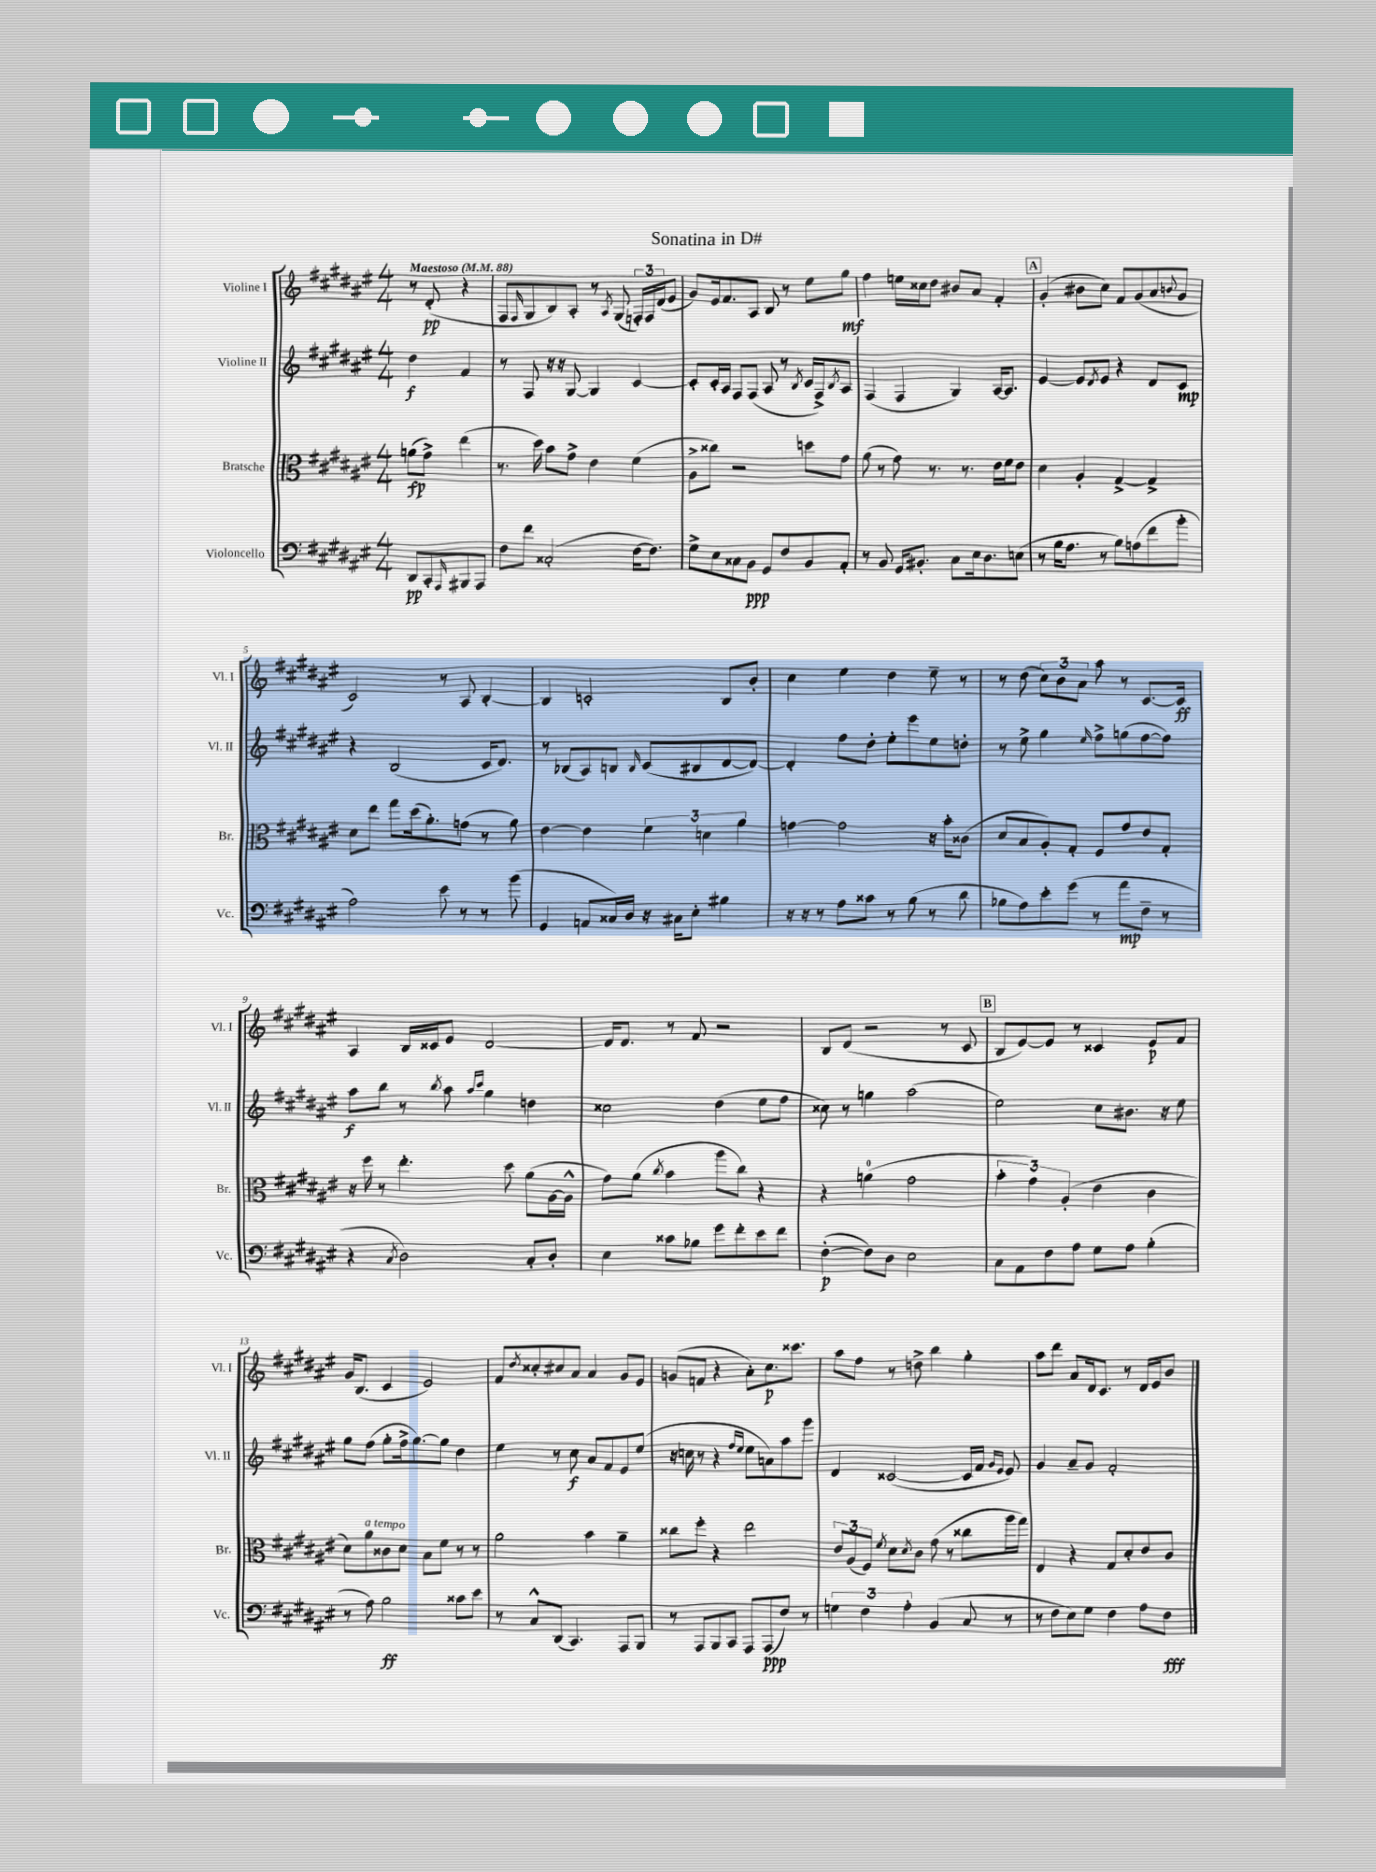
\header { title = "Sonatina in D#" }
<<
\new StaffGroup <<
\new Staff = "s0" \with { instrumentName = "Violine I" shortInstrumentName = "Vl. I" } {
    \clef treble \key fis \major \numericTimeSignature \time 4/4 \partial 2 \tempo "Maestoso" 4 = 88
    r8 dis'8-.\pp( r4 |
    fis8 \grace { fis16 } gis8 b8) ais8-. r8 \acciaccatura { ais8 } gis8( \tuplet 3/2 { f16-.) f16 dis'16( } eis'8 |
    gis'8) eis'16 fis'8. ais8 b8 r8 eis''8 gis''8\mf |
    fis''4 e''16 cisis''16 dis''8 bis'8 ais'8 fis'4-. |
    \mark \markup { \box "A" } gis'4-.( bis'8 cis''8) fis'8 gis'8( ais'8 \appoggiatura { b'8 } gis'8 |
    cis'2) r8 ais8 b4~-. |
    b4 c'2-. b8 b'8-. |
    cis''4 eis''4 dis''4 eis''8-- r8 |
    r8 dis''8( \tuplet 3/2 { cis''8) b'8 ais'8 } ais''8 r8 cis'8.~ cis'16\ff |
    ais4 b16 cisis'16 eis'8 dis'2~ |
    dis'16 dis'8. r8 fis'8 r2 |
    b8 dis'8( r2 r8 cis'8 |
    \mark \markup { \box "B" } b8 eis'8~) eis'8 r8 cisis'4 eis'8\p fis'8 |
    gis'16 b8.( cis'4 eis'2) |
    fis'8 \acciaccatura { dis''8 } cisis''8-. cis''8 ais'8 ais'4 gis'8 eis'8 |
    g'8( f'8 r4 ais'8-.) cis''8.\p cisis'''8. |
    ais''8 fis''8 r8 d''8-> b''4 gis''4-. |
    ais''8 dis'''8 ais'8 dis'16 cis'8. r8 dis'16 eis'16 b'8 \bar "|." |
}
\new Staff = "s1" \with { instrumentName = "Violine II" shortInstrumentName = "Vl. II" } {
    \clef treble \key fis \major \numericTimeSignature \time 4/4 \partial 2
    dis''4\f fis'4 |
    r8 fis8 r16 r16 gis8~ gis4 cis'4~ |
    cis'8-. cis'16-. ais16 fis8 fis8( ais8 r8 \acciaccatura { b8 } cis'16 fis16->) \acciaccatura { b8 } ais8 |
    fis4( fis4 gis4) ais16~ ais8. |
    \mark \markup { \box "A" } eis'4~ eis'8 \acciaccatura { dis'8 } eis'8 r4 dis'8 cis'8\mp |
    r4 b2( cis'16 dis'8.) |
    r8 bes8( ais8) b8 \grace { b16 } cis'8( bis8 dis'8~ dis'8~) |
    dis'4-. fis''8 dis''8-. eis''8-. eis'''8 eis''8 d''8-. |
    r8 eis''8-> gis''4 \grace { eis''16 } fis''8-> g''8( fis''8~ fis''8) |
    ais''8\f b''8 r8 \acciaccatura { b''8 } ais''8 \grace { ais''16 cis'''16 } gis''4 d''4 |
    cisis''2 dis''4( eis''8 fis''8 |
    cisis''8) r8 g''4 ais''2( |
    \mark \markup { \box "B" } eis''2) cis''8 bis'8. r16 eis''8 |
    gis''8 fis''8( gis''8-. fis''16-> gis''8.~) gis''8 dis''4 |
    eis''4 r8 cis''8\f ais'8 fis'8 eis'8 eis''8( |
    r16 c''16 r8 r4 \grace { fis''16 eis''16 } eis''8 a'8) ais''8 gis'''8 |
    dis'4 cisis'2~( cisis'16 fis'16 \grace { gis'16 eis'16 } eis'8) |
    gis'4 ais'8-- gis'8 fis'2-. \bar "|." |
}
\new Staff = "s2" \with { instrumentName = "Bratsche" shortInstrumentName = "Br." } {
    \clef alto \key fis \major \numericTimeSignature \time 4/4 \partial 2
    a'8\fp( gis'8->) eis''4( |
    r8. dis''16) b'8 gis'8-> eis'4 fis'4( |
    ais8-> cisis''8) r2 d''8 gis'8 |
    ais'8( r8 gis'8) r8. r8. eis'16 fis'16 eis'8 |
    \mark \markup { \box "A" } dis'4 ais4-. gis4~-> gis4-> |
    dis'8 eis''8 gis''8 dis''16( ais'8.-.) g'8( r8 ais'8) |
    eis'4~ eis'4 \tuplet 3/2 { fis'4 d'4 ais'4 } |
    g'4~ g'2 r16 b'16-. cisis'8( |
    dis'8 b8 ais8-.) gis8-. fis8 gis'8 eis'8 gis8-. |
    r16 fis''16 r8 eis''4.-. dis''8 ais'8( ais16~ ais16-^ |
    gis'8) ais'8( \acciaccatura { cis''8 } b'4 ais''8 cis''8) r4 |
    r4 a'4-0( gis'2 |
    \mark \markup { \box "B" } \tuplet 3/2 { b'4-. gis'4) ais4-.( } eis'4 cis'4 |
    dis'8) ais'8^\markup { \italic "a tempo" } cisis'8 dis'8 b8 fis'8 r8 r8 |
    ais'2 b'4 ais'4-- |
    cisis''8 fis''8-. r4 eis''2 |
    \tuplet 3/2 { eis'8 ais8( fis8) } \acciaccatura { fis'8 } dis'8 \acciaccatura { dis'8 } cis'8 gis'8( r8 cisis''8 ais''16 gis''16) |
    eis4 r4 gis8 dis'8-. eis'8 cis'8 \bar "|." |
}
\new Staff = "s3" \with { instrumentName = "Violoncello" shortInstrumentName = "Vc." } {
    \clef bass \key fis \major \numericTimeSignature \time 4/4 \partial 2
    dis,8\pp cis,8-. \grace { ais,,16 } bis,,8 ais,,8 |
    fis8 fis'8 cisis2-.( fis16~ fis8.) |
    gis8-> eis8 cisis8 b,8\ppp gis,8 fis8 b,8 ais,8-. |
    r8 b,8 gis,16 bis,8.-. cis8 eis16 dis8. e8( |
    \mark \markup { \box "A" } r8 b16 ais8. r8 b8) a8( fis'8 b'8-. |
    ais2) eis'8 r8 r8 b'8( |
    gis,4 a,8 cisis16) dis16 r16 cis16 eis8-. bis4 |
    r16 r16 r8 ais8 cisis'8 r8 b8( r8 dis'8 |
    bes8 ais8) eis'8-. gis'8( r8 ais'8\mp fis8-- r8 |
    r4 \acciaccatura { cis8 } dis2) cis8-. dis8-. |
    eis4 cisis'8 bes8 gis'8 fis'8-. eis'8 fis'8 |
    fis4~-.\p( fis8) dis8 eis2 |
    \mark \markup { \box "B" } cis8 ais,8 fis8 ais8 gis8 ais8 b4-.( |
    r8 ais8) b2\ff cisis'8 eis'8 |
    r8 cis8-^ dis,8( cis,4.) ais,,8 b,,8 |
    r8 ais,,8 b,,8 cis,8 ais,,8 ais,,8\ppp( fis8) r8 |
    \tuplet 3/2 { g4 fis4 ais4-. } b,4( cis8 r8 |
    r8 fis8 eis8) gis8 fis4 ais8 fis8\fff \bar "|." |
}
>>
>>
